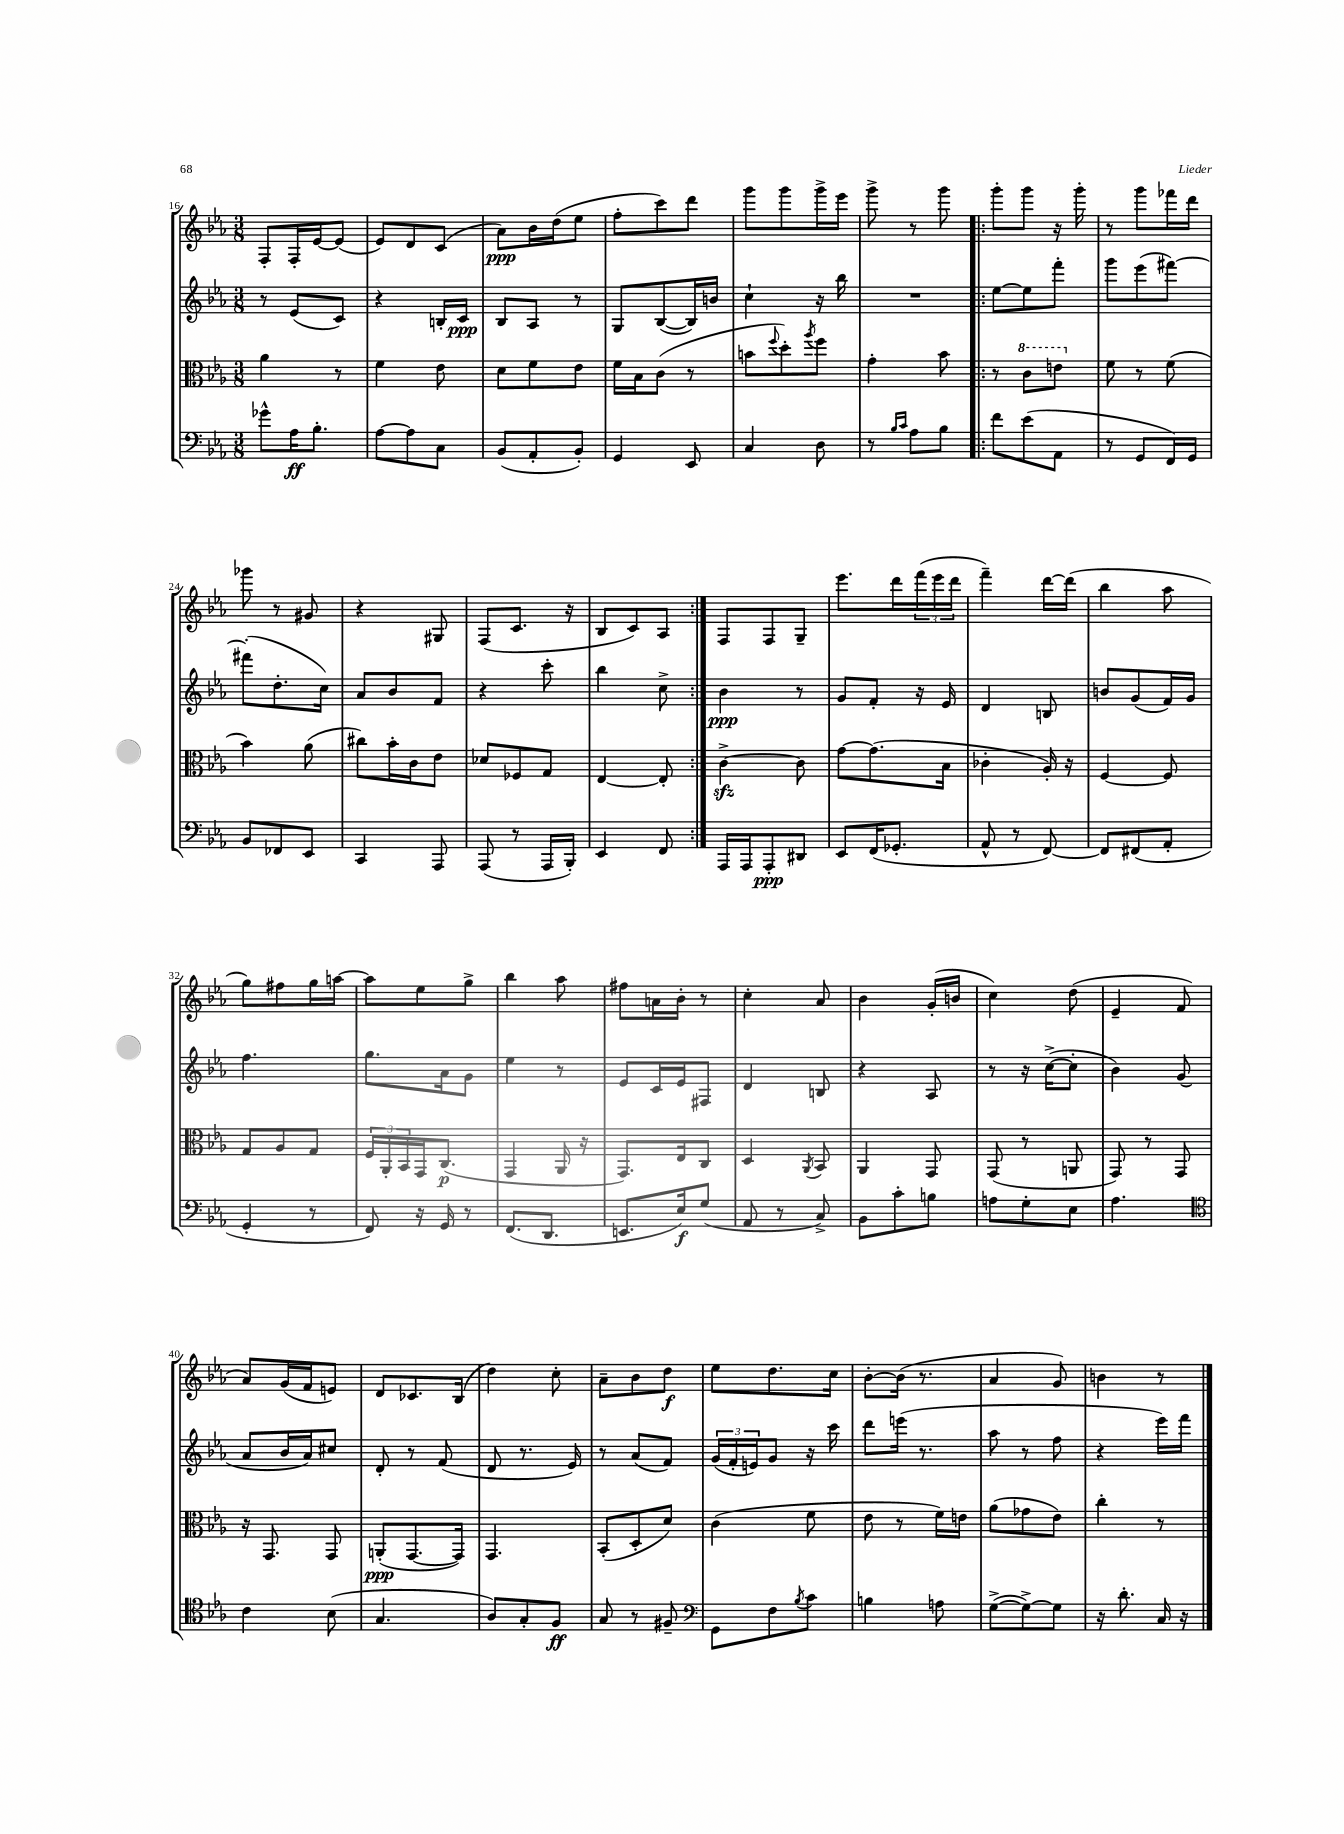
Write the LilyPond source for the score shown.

<<
\new StaffGroup <<
\new Staff = "s0" {
    \clef treble \key ees \major \numericTimeSignature \time 3/8
    f8-. f16-. ees'16~ ees'8( |
    ees'8) d'8 c'8( |
    aes'8\ppp) bes'16 d''16( ees''8 |
    f''8-. c'''8) d'''8 |
    g'''8 g'''8 g'''16-> ees'''16 |
    g'''8-> r8 g'''8 |
    \repeat volta 2 { g'''8-. g'''8 r16 g'''16-. |
    r8 g'''8 fes'''16 d'''16 |
    ges'''8 r8 gis'8 |
    r4 gis8 |
    f8( c'8. r16 |
    bes8 c'8) aes8 | }
    f8 f8 g8-- |
    ees'''8. d'''16 \tuplet 3/2 { f'''16( ees'''16 d'''16 } |
    f'''4--) d'''16~ d'''16( |
    bes''4 aes''8 |
    g''8) fis''8 g''16 a''16~ |
    a''8 ees''8 g''8-> |
    bes''4 aes''8 |
    fis''8 a'16 bes'16-. r8 |
    c''4-. aes'8 |
    bes'4 g'16-.( b'16 |
    c''4) d''8( |
    ees'4-- f'8 |
    aes'8) g'16( f'16 e'8) |
    d'8 ces'8. bes16( |
    d''4) c''8-. |
    aes'8-- bes'8 d''8\f |
    ees''8 d''8. c''16 |
    bes'8~-. bes'16( r8. |
    aes'4 g'8) |
    b'4 r8 \bar "|." |
}
\new Staff = "s1" {
    \clef treble \key ees \major \numericTimeSignature \time 3/8
    r8 ees'8( c'8) |
    r4 b16-. c'16\ppp |
    bes8 aes8 r8 |
    g8 bes8~( bes16) b'16 |
    c''4-! r16 bes''16 |
    R4. |
    \repeat volta 2 { ees''8~ ees''8 f'''8-. |
    g'''8 ees'''8( fis'''8~) |
    fis'''8-.( d''8.-. c''16) |
    aes'8 bes'8 f'8 |
    r4 c'''8-. |
    bes''4 c''8-> | }
    bes'4\ppp r8 |
    g'8 f'8-. r16 ees'16 |
    d'4 b8 |
    b'8 g'8( f'16) g'16 |
    f''4. |
    g''8. aes'16 g'8 |
    ees''4 r8 |
    ees'8 c'16 ees'16 fis8 |
    d'4 b8 |
    r4 aes8 |
    r8 r16 c''16~->( c''8-. |
    bes'4) g'8( |
    aes'8 bes'16 aes'16) cis''8 |
    d'8-. r8 f'8( |
    d'8 r8. ees'16) |
    r8 aes'8( f'8) |
    \tuplet 3/2 { g'16( f'16-. e'16) } g'8 r16 c'''16 |
    d'''8 e'''16( r8. |
    aes''8 r8 f''8 |
    r4 ees'''16) f'''16 \bar "|." |
}
\new Staff = "s2" {
    \clef alto \key ees \major \numericTimeSignature \time 3/8
    aes'4 r8 |
    f'4 ees'8 |
    d'8 f'8 ees'8 |
    f'16 bes16 c'8( r8 |
    b'8 \appoggiatura { f''8 } d''8-.) \acciaccatura { aes''8 } f''8 |
    g'4-. bes'8 |
    \repeat volta 2 { r8 \ottava #1 c''8 e''8 \ottava #0 |
    f'8 r8 f'8( |
    bes'4) aes'8( |
    cis''8) bes'16-. c'16 ees'8 |
    des'8 fes8 g8 |
    ees4~ ees8-. | }
    c'4~->\sfz c'8 |
    g'8~ g'8.( bes16 |
    ces'4-. aes16-.) r16 |
    f4~ f8 |
    g8 aes8 g8 |
    \tuplet 3/2 { f16 aes,16-. bes,16 } g,16 c8.\p( |
    g,4 aes,16 r16 |
    g,8.) ees16 c8 |
    d4 \acciaccatura { aes,8 } bes,8 |
    aes,4 g,8 |
    g,8( r8 a,8 |
    g,8) r8 g,8 |
    r16 g,8. g,8 |
    a,8-.\ppp( g,8.~ g,16) |
    g,4. |
    bes,8-.( d8-. d'8) |
    c'4( f'8 |
    ees'8 r8 f'16) e'16 |
    aes'8( ges'8 ees'8) |
    c''4-. r8 \bar "|." |
}
\new Staff = "s3" {
    \clef bass \key ees \major \numericTimeSignature \time 3/8
    ges'8-^ aes16\ff bes8.-. |
    aes8~ aes8 c8 |
    bes,8( aes,8-. bes,8-.) |
    g,4 ees,8 |
    c4 d8 |
    r8 \grace { bes16 c'16 } aes8 bes8 |
    \repeat volta 2 { f'8 ees'8( aes,8 |
    r8 g,8 f,16) g,16 |
    bes,8 fes,8 ees,8 |
    c,4 aes,,8 |
    aes,,8( r8 aes,,16 bes,,16-.) |
    ees,4 f,8 | }
    aes,,16 aes,,16 aes,,8-.\ppp dis,8 |
    ees,8 f,16( ges,8.-. |
    aes,8-^ r8 f,8~) |
    f,8 fis,8( aes,8-. |
    g,4-. r8 |
    f,8) r16 g,16 r8 |
    f,8.( d,8. |
    e,8. ees16\f) g8( |
    aes,8 r8 c8->) |
    bes,8 c'8-. b8 |
    a8 g8-. ees8 |
    aes4. |
    \clef tenor c'4 bes8( |
    g4. |
    aes8) g8-. f8\ff |
    g8 r8 fis8-- |
    \clef bass g,8 f8 \acciaccatura { bes8 } c'8 |
    b4 a8 |
    g8~->( g8~->) g8 |
    r16 d'8.-. c16 r16 \bar "|." |
}
>>
>>
\layout { \context { \Score currentBarNumber = #16 } }
